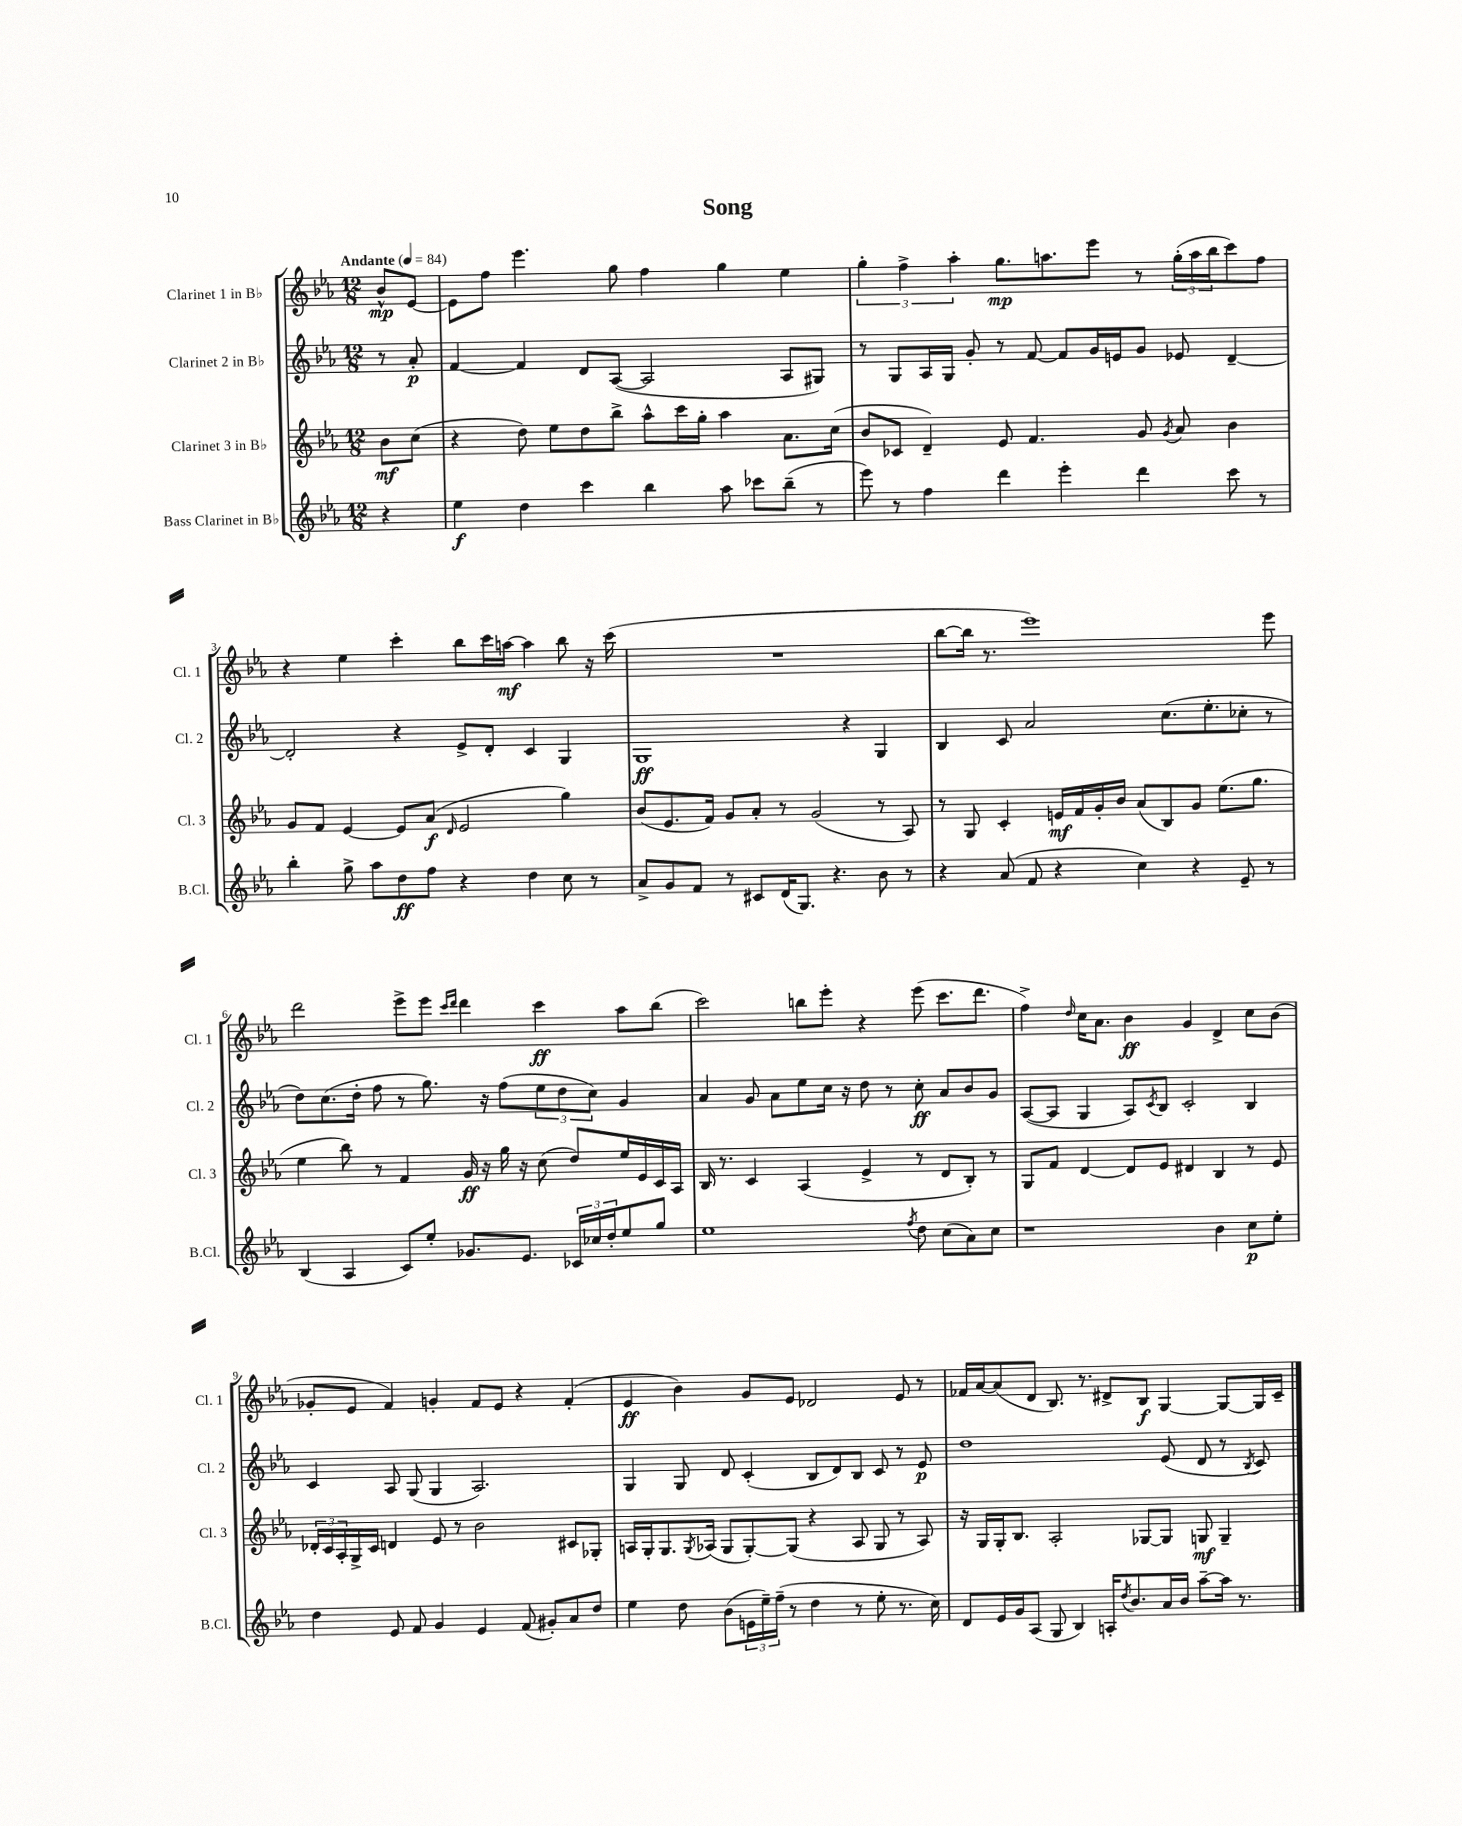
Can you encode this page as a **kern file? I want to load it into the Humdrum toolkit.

**kern	**kern	**kern	**kern
*staff4	*staff3	*staff2	*staff1
*clefG2	*clefG2	*clefG2	*clefG2
*k[b-e-a-]	*k[b-e-a-]	*k[b-e-a-]	*k[b-e-a-]
*M12/8	*M12/8	*M12/8	*M12/8
*MM84	*MM84	*MM84	*MM84
4r	8b-	8r	8b-^^
.	(8cc	8a-'	[8e-
=	=	=	=
4ee-	4r	[4f	8e-]
.	.	.	8ff
4dd	8dd)	4f]	4.eee-
.	8ee-	.	.
4ccc	8dd	8d	.
.	8bb-^	([8A-	8gg
4bb-	8aa-^^	2A-]	4ff
.	16ccc	.	.
.	16gg'	.	.
8aa-	4aa-	.	4gg
8ccc-	.	.	.
(8bb-~	8.a-	8A-	4ee-
8r	.	8G#)	.
.	(16cc	.	.
=	=	=	=
8eee-)	8b-	8r	6gg'
8r	8c-	8G	.
.	.	.	6ff^
4ff	4d~)	16A-	.
.	.	16G	.
.	.	.	6aa-'
.	.	8g'	.
4ddd	8e-	8r	8.gg
.	4.f	[8f	.
.	.	.	8.aa
4eee-'	.	8f]	.
.	.	16g	8eee-
.	.	16e	.
4ddd	8g	8g	8r
.	8qg	.	.
.	8a-	8e-	(24gg'
.	.	.	24aa
.	.	.	24bb-
8ccc	4b-	[4d~	8ccc)
8r	.	.	8ff
=	=	=	=
4bb-'	8g	2d']	4r
.	8f	.	.
8gg^	[4e-	.	4ee-
8aa-	.	.	.
8dd	8e-]	4r	4ccc'
8ff	(8a-	.	.
.	16qqd	.	.
4r	2e-	8e-^	8bb-
.	.	8d'	16ccc
.	.	.	[16aa
4dd	.	4c	4aa]
8cc	4gg)	4G	8bb-
8r	.	.	16r
.	.	.	(16ccc
=	=	=	=
8a-^	(8b-	1G	1.r
8g	8.e-	.	.
8f	.	.	.
.	16f)	.	.
8r	8g	.	.
8c#	8a-'	.	.
(16d	8r	.	.
8.G)	.	.	.
.	(2g	.	.
4.r	.	.	.
.	.	4r	.
8b-	8r	4G	.
8r	8A-)	.	.
=	=	=	=
4r	8r	4B-	[8bb-
.	8G	.	16bb-]
.	.	.	8.r
(8a-	4c'	8c	.
8f	.	2a-	1eee-)
4r	16e	.	.
.	16f	.	.
.	16g'	.	.
.	16b-	.	.
4cc)	(8a-	.	.
.	8B-)	(8.cc	.
4r	8g	.	.
.	.	8.ee-'	.
.	(8.ee-	.	.
8e-~	.	8cc-'	.
.	8.gg	.	.
8r	.	8r	8eee-
=	=	=	=
(4B-	4ee-	8dd)	2ddd
.	.	(8.cc	.
4A-	8bb-)	.	.
.	.	16dd'	.
.	8r	8ff	.
8c)	4f	8r	8eee-^
8ee-'	.	8.gg)	8eee-
.	.	.	16qqccc
.	.	.	16qqddd
8.g-	16g	.	4ddd
.	16r	16r	.
.	16gg	(8ff	.
8.e-	16r	.	.
.	(8cc	12ee-	4ccc
.	.	12dd	.
24c-	8dd)	.	.
24cc-	.	12cc)	.
24dd'	.	.	.
8ee-	16ee-	4g	8aa-
.	16e-	.	.
8gg	16c	.	(8bb-
.	16A-	.	.
=	=	=	=
1ee-	16B-	4a-	2ccc)
.	8.r	.	.
.	4c	8g	.
.	.	8a-	.
.	(4A-	8ee-	8bb
.	.	16cc	8eee-'
.	.	16r	.
.	4e-^	8dd	4r
.	.	8r	.
8qff	.	.	.
8dd	8r	8cc'	(8eee-
(8cc	8d	8a-	8.ccc
8a-)	8B-')	8b-	.
.	.	.	8.ddd
8cc	8r	8g	.
=	=	=	=
1r	8G	([8A-	4ff^)
.	8f	8A-]	.
.	.	.	16qqdd
.	[4d	4G	16cc
.	.	.	8.a-
.	8d]	8A-)	4b-
.	.	8qc	.
.	8e-	8B-	.
.	4d#	2c'	4g
4b-	4B-	.	4d^
8cc	8r	4B-	8cc
8ee-'	8e-	.	(8b-
=	=	=	=
4dd	24d-'	4c	8g-'
.	24c	.	.
.	24A-'	.	.
.	16G^	.	8e-
.	16c	.	.
8e-	4d	8A-	4f)
8f	.	(8G	.
4g	8e-	4G	4g'
.	8r	.	.
4e-	2b-	2.A-)	8f
.	.	.	8e-
(8f	.	.	4r
8g#')	.	.	.
8a-	8c#	.	(4f'
8dd	8G-'	.	.
=	=	=	=
4ee-	16A	4G	4e-
.	16G'	.	.
.	8.G	.	.
8dd	.	8G	4b-)
.	8qG	.	.
.	(16A-	.	.
(8b-	8G	8d	.
24e	[8G')	(4c'	8g
24ee-~)	.	.	.
(24ff~	.	.	.
8r	(8G]	.	8e-
4dd	4r	8B-	2d-
.	.	8d)	.
8r	8A-	8B-	.
8ee-'	8G	8c	.
8.r	8r	8r	8e-
.	8A-)	8e-	8r
16cc)	.	.	.
=	=	=	=
8d	16r	1dd	16f-
.	16G	.	[16a-
16e-	16G'	.	(8a-]
16g	8.B-	.	.
(8A-	.	.	8d
8G	2A-'	.	8.B-)
4B-)	.	.	.
.	.	.	8.r
16A'	.	.	8d#^
8qdd	.	.	.
8.b-	.	.	.
.	[8G-	.	8B-
16a-	8G-]	(8e-	[4G
16b-	.	.	.
[8aa-~	8G	8d	.
16aa-]	4G~	8r	8G_
8.r	.	.	.
.	.	8qB-	.
.	.	8c)	16G]
.	.	.	16c~
==	==	==	==
*-	*-	*-	*-
